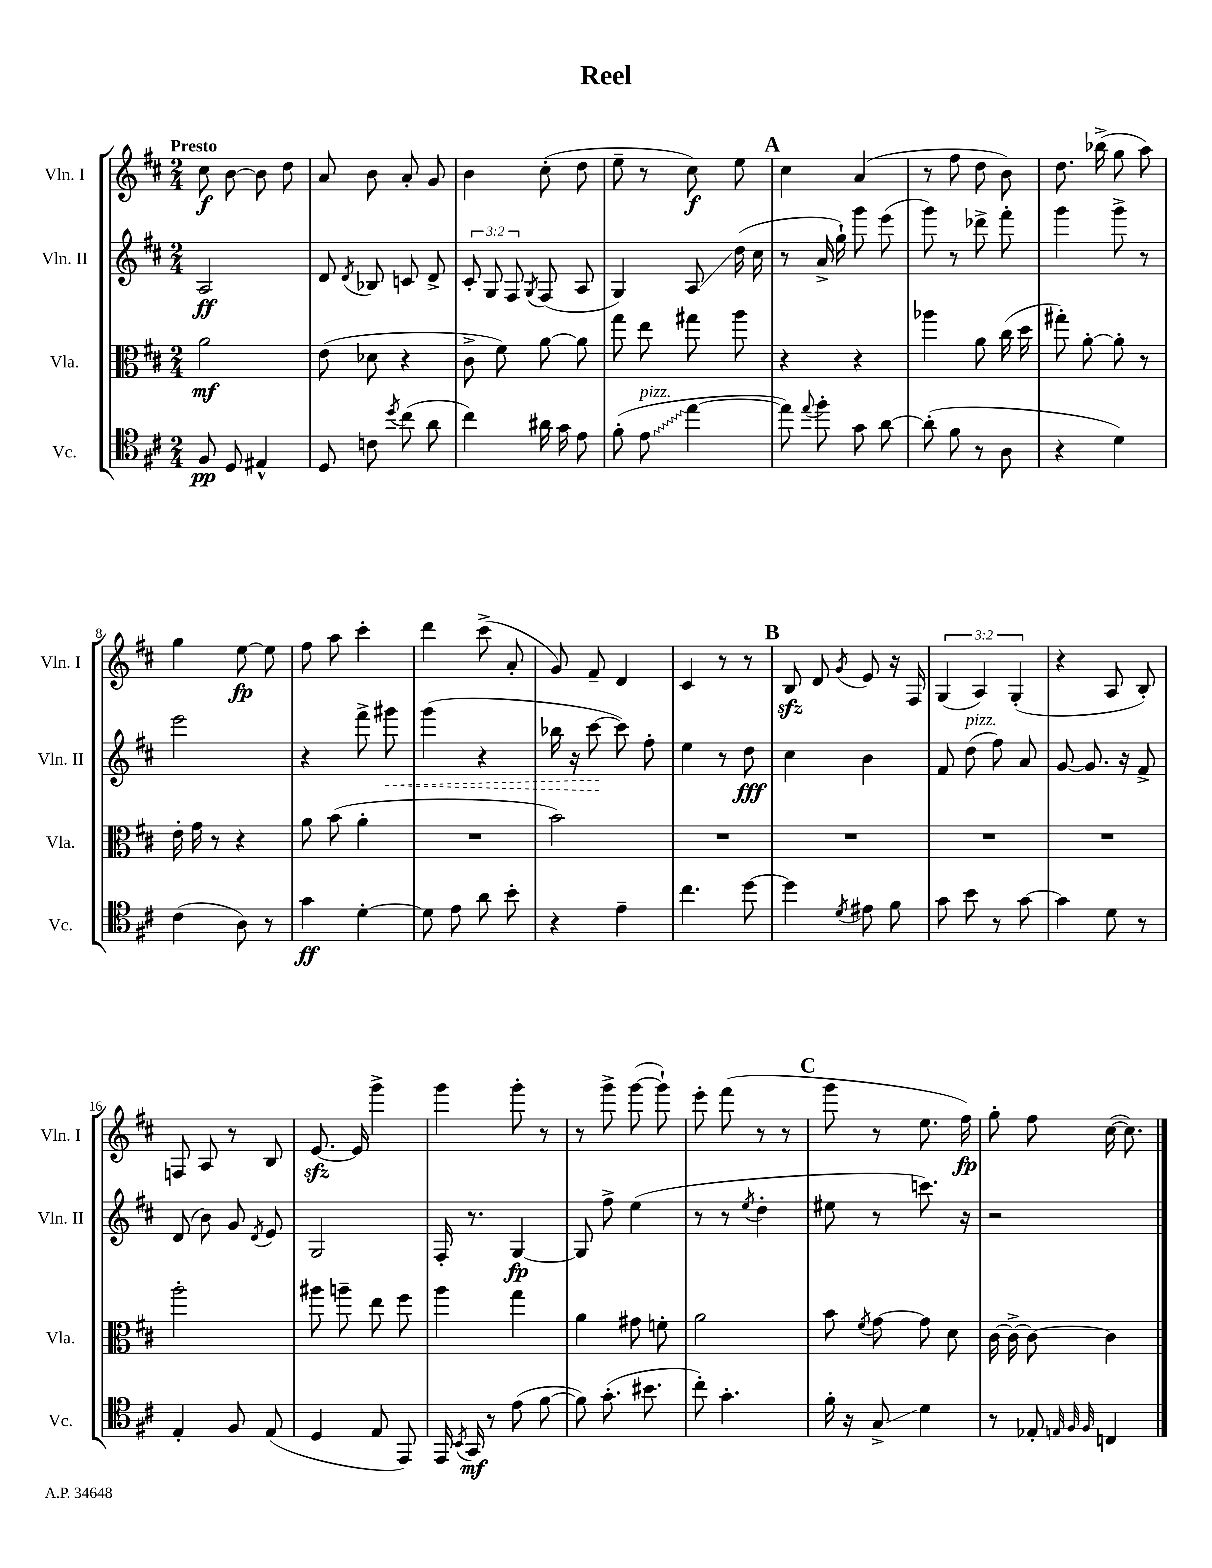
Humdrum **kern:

**kern	**kern	**kern	**kern
*staff4	*staff3	*staff2	*staff1
*clefC4	*clefC3	*clefG2	*clefG2
*k[f#c#]	*k[f#c#]	*k[f#c#]	*k[f#c#]
*M2/4	*M2/4	*M2/4	*M2/4
8F#/	2a\	2A/	8cc#\
8D/	.	.	[8b\
4E#^^/	.	.	8b\]
.	.	.	8dd\
=	=	=	=
8D/	(8e\	8d/	8a/
.	.	8qd/	.
8c\	8d-\	8B-/	8b\
8qdd/	.	.	.
(8cc#\	4r	8c/	8a'/
8a\	.	8d^/	8g/
=	=	=	=
4cc#\)	8c#^\	12c#'/	4b\
.	.	12G/	.
.	8f#\)	.	.
.	.	12F#/	.
.	.	8qG/	.
16a#\	[8a\	(8F#/	(8cc#'\
16g\	.	.	.
8e\	8a\]	8A/	8dd\
=	=	=	=
(8f#'\	8gg\	4G/)	8ee~\
8e\	8ee\	.	8r
[4ee\	8gg#\	8A/	8cc#\)
.	8aa\	(16dd\	8ee\
.	.	16cc#\	.
=	=	=	=
8ee\])	4r	8r	4cc#\
8qqee/	.	.	.
8ff#'\	.	16a^/	.
.	.	16gg`\)	.
8g\	4r	8ggg\	(4a/
[8a\	.	(8eee\	.
=	=	=	=
(8a'\]	4aa-\	8ggg\)	8r
8f#\	.	8r	8ff#\
8r	8a\	8ddd-^\	8dd\
8A\	(16cc#\	8fff#'\	8b\)
.	16dd\	.	.
=	=	=	=
4r	8gg#'\)	4ggg\	8.dd\
.	[8a'\	.	.
.	.	.	(16bb-^\
4d\)	8a'\]	8ggg^\	8gg\
.	8r	8r	8aa\)
=	=	=	=
(4c#\	16e'\	2eee\	4gg\
.	16g\	.	.
.	8r	.	.
8A\)	4r	.	[8ee\
8r	.	.	8ee\]
=	=	=	=
4g\	8a\	4r	8ff#\
.	(8b\	.	8aa\
[4d'\	4a'\	8fff#^\	4ccc#'\
.	.	8ggg#\	.
=	=	=	=
8d\]	2r	(4ggg\	4ddd\
8e\	.	.	.
8a\	.	4r	(8ccc#^\
8b'\	.	.	8a'/
=	=	=	=
4r	2b\)	16bb-\	8g/)
.	.	16r	.
.	.	[8ccc#\	8f#~/
4e~\	.	8ccc#\])	4d/
.	.	8ff#'\	.
=	=	=	=
4.cc#\	2r	4ee\	4c#/
.	.	8r	8r
[8dd\	.	8dd\	8r
=	=	=	=
4dd\]	2r	4cc#\	8B/
.	.	.	8d/
8qd/	.	.	8qg/
8e#\	.	4b\	8e/
8f#\	.	.	16r
.	.	.	16F#/
=	=	=	=
8g\	2r	8f#/	(6G/
8b\	.	(8dd\	.
.	.	.	6A/)
8r	.	8ff#\)	.
.	.	.	(6G'/
[8g\	.	8a/	.
=	=	=	=
4g\]	2r	[8g/	4r
.	.	8.g/]	.
8d\	.	.	8A/
.	.	16r	.
8r	.	8f#^/	8B'/)
=	=	=	=
4E'/	2aa'\	(8d/	8F/
.	.	8b\)	8A/
8F#/	.	8g/	8r
.	.	8qd/	.
(8E/	.	8e/	8B/
=	=	=	=
4D/	8aa#\	2G/	[8.e/
.	8aa~\	.	.
.	.	.	16e/]
8E/	8ee\	.	4ggg^\
8EE/)	8ff#\	.	.
=	=	=	=
16EE/	4aa\	16F#'/	4ggg\
8qBB/	.	.	.
16GG/	.	8.r	.
8r	.	.	.
(8e\	4gg\	[4G/	8ggg'\
[8f#\	.	.	8r
=	=	=	=
8f#\])	4a\	8G/]	8r
(8.g'\	.	8ff#^\	8ggg^\
.	8g#\	(4ee\	([8ggg\
8.b#\	.	.	.
.	8f'\	.	8ggg`\])
=	=	=	=
8cc#'\)	2a\	8r	8eee'\
4.g'\	.	8r	(8fff#\
.	.	8qee/	.
.	.	4dd'\	8r
.	.	.	8r
=	=	=	=
16f#'\	8b\	8ee#\	8ggg\
16r	.	.	.
.	8qf#/	.	.
8G^/	[8g\	8r	8r
4d\	8g\]	8.ccc\)	8.ee\
.	8d\	.	.
.	.	16r	16ff#\)
=	=	=	=
8r	[16c#\	2r	8gg'\
.	16c#^\_	.	.
8E-'/	8c#\_	.	8ff#\
32qqE/	.	.	.
32qqF#/	.	.	.
32qqF#/	.	.	.
4C/	4c#\]	.	([16cc#\
.	.	.	8.cc#\])
==	==	==	==
*-	*-	*-	*-
